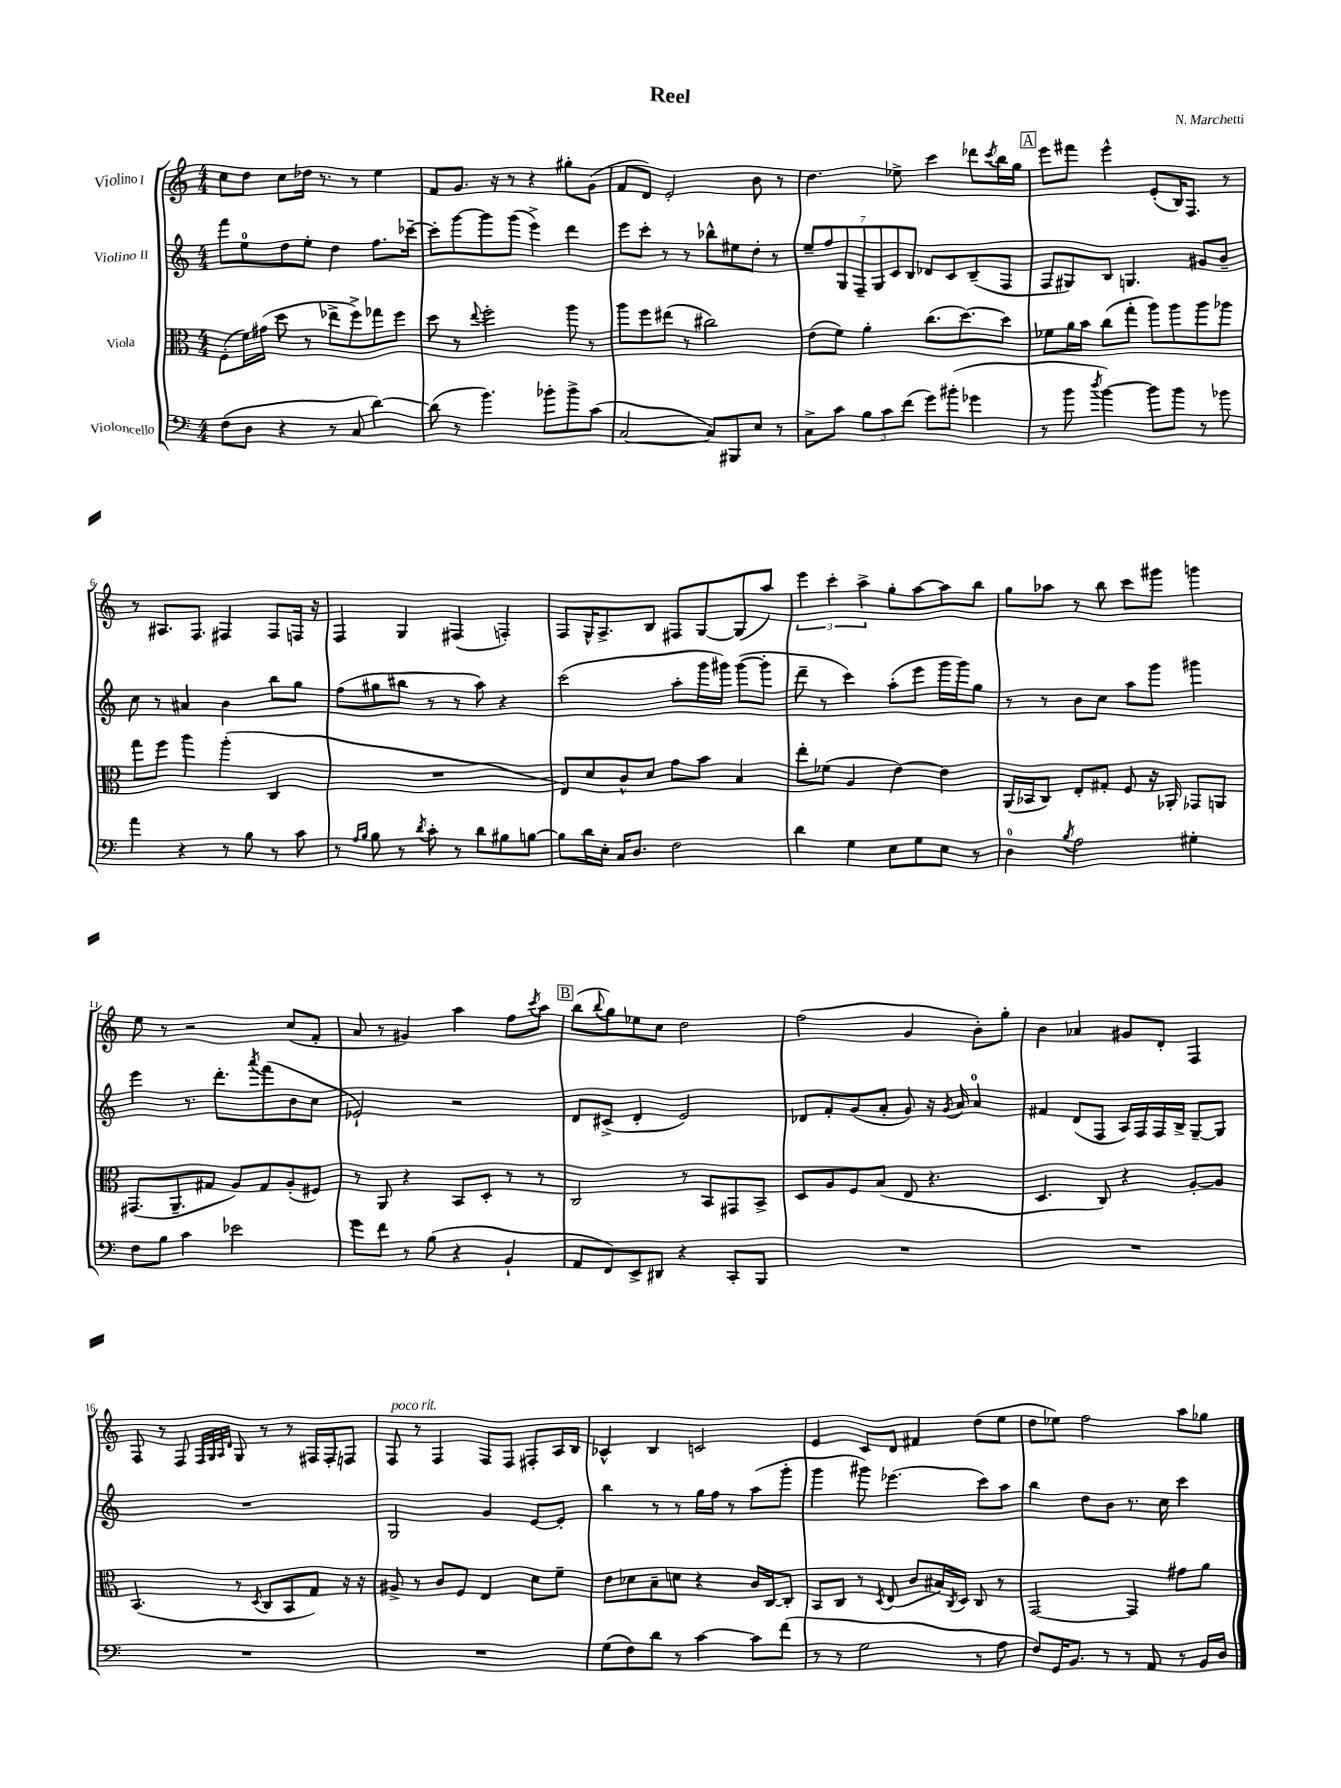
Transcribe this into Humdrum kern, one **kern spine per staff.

**kern	**kern	**kern	**kern
*staff4	*staff3	*staff2	*staff1
*clefF4	*clefC3	*clefG2	*clefG2
*k[]	*k[]	*k[]	*k[]
*M4/4	*M4/4	*M4/4	*M4/4
(8F	(8F'	8fff	8cc
8D	16f)	8ee	8dd
.	(16g#	.	.
4r	8dd	8dd	8cc
.	8r	8ee'	16dd-
.	.	.	8.r
8r	8ee-^	4dd	.
8C	8ff^)	.	8r
[4d)	8gg-	8.ff	4ee
.	8ff	.	.
.	.	[16ccc-~	.
=	=	=	=
(8d]	8dd	8ccc-']	8f
8r	8r	[8ggg	8.g
.	8qqee	.	.
4.b)	2ff'	8ggg]	.
.	.	.	16r
.	.	(8ggg	8r
.	.	4eee^)	4r
8b-'	.	.	.
8b-^	8aa	4ddd	8gg#'
(8c	8r	.	(8g
=	=	=	=
[2C	8aa	8eee	8f
.	8ff	8ccc'	8d)
.	(8ee#	8r	2e'
.	8r	8r	.
8C])	2cc#)	8bb-^^	.
8BBB#	.	8ee#	.
8E	.	8dd'	8b
8r	.	8r	8r
=	=	=	=
8C^	(8e	14ee~	4.dd
.	.	14ff	.
8c	8f)	.	.
.	.	14G	.
.	.	14F~	.
12B	4a'	.	.
.	.	14G	.
12c	.	.	.
.	.	14c	.
.	.	.	8ee-^
(12f	.	.	.
.	.	14B	.
8g)	(8.cc	8d-	4ccc
(8b#'	.	8c	.
.	[8.dd)	.	.
4g-	.	(8B~	8ddd-
.	.	.	8qccc
.	8dd]	8F	16bb
.	.	.	16gg
=	=	=	=
8r	8f-	8F	8eee
8b	16a	8G#)	8fff#
.	16b	.	.
8qdd	.	.	.
[4b)	(8cc	8B	4eee^^
.	8gg'	4.G	.
8b]	8aa)	.	(8e'
8b	8aa	.	16B)
.	.	.	8.F
8r	8aa	8g#	.
8b-	8aa-	8b~	8r
=	=	=	=
4a	8gg	8cc	8r
.	8ff	8r	8.A#
4r	4aa	4a#	.
.	.	.	8.F
8r	(4aa'	4b	4F#
8B	.	.	.
8r	4C	8bb	8F#
8c	.	8gg	16F
.	.	.	16r
=	=	=	=
8r	1r	(8ff	4F
16qqA	.	.	.
16qqB	.	.	.
8B	.	8gg#	.
8r	.	8bb#	4G
8qd	.	.	.
8c'	.	8r	.
8r	.	8r	(4F#
8d	.	8aa)	.
8B#	.	4r	4F')
[8B	.	.	.
=	=	=	=
8B]	8E)	(2ccc	8F
16d	8d	.	16G^^
16E'	.	.	8.A^
16C	8c^^	.	.
8.D	.	.	.
.	8d	.	8B
2F	8g	8aa'	8F#
.	8b	16ggg	[8G
.	.	16ggg#)	.
.	4B	([8ggg#	(8G]
.	.	8ggg#']	8aa)
=	=	=	=
4d	8ee'	8ddd~	6eee
.	(8f-	8r	.
.	.	.	6ccc'
4G	4A	4ccc)	.
.	.	.	6aa^
8E	[4e)	(8aa'	8gg'
8G	.	8eee	[8aa
8E	4e]	16ggg	8aa]
.	.	16ggg)	.
8r	.	8gg	8bb
=	=	=	=
4D	(16AA	8r	8gg
.	16BB-	.	.
.	8C)	8r	8aa-
8qB	.	.	.
2A	8E'	8b	8r
.	8G#'	8cc	8bb
.	8F	8aa	8ccc
.	16r	8ggg	8ggg#
.	16AA-'	.	.
4G#'	8GG-	4ggg#	4ggg
.	8AA	.	.
=	=	=	=
8F	(8.GG#	4eee	8ee
8B	.	.	8r
.	8.AA~	.	.
4c	.	8.r	2r
.	8G#	.	.
.	.	8.ddd'	.
2e-	8A)	.	.
.	.	8qaaa	.
.	8G#	(8fff	.
.	(8A'	8b	(8cc
.	8F#)	8cc	8f'
=	=	=	=
8g	8r	2e-`)	8a
8f	8AA	.	8r
8r	4r	.	4g#)
(8B	.	.	.
4r	8BB	2r	4aa
.	8D'	.	.
4BB`	8r	.	8ff
.	.	.	8qccc
.	8r	.	8aa
=	=	=	=
8AA	2C	8d	(8bb
.	.	.	8qqbb
8FF)	.	(8c#^	8gg)
8EE^	.	4d'	8ee-
8DD#	.	.	8cc
4r	8r	2e)	2dd
.	8BB	.	.
8CC'	8GG#	.	.
8BBB	8BB^	.	.
=	=	=	=
1r	8D	8d-	(2ff
.	8A	8f'	.
.	8F	(8g	.
.	(8B	8a'	.
.	8E	8g)	4g
.	4.r	16r	.
.	.	8qg	.
.	.	16a	.
.	.	4a	8b')
.	.	.	8gg'
=	=	=	=
1r	4.D	4f#	4b
.	.	(8d	4a-
.	8C)	8F	.
.	4r	16A)	8g#
.	.	16F	.
.	.	16F	8d'
.	.	16B^	.
.	[8A'	[8G~	4F
.	8A]	8G]	.
=	=	=	=
1r	(4.BB	1r	8F
.	.	.	8r
.	.	.	8F
.	.	.	32qqF
.	.	.	32qqG
.	.	.	32qqA
.	.	.	32qqd
.	8r	.	8G
.	8qD	.	.
.	8C	.	8r
.	8BB	.	8r
.	8G)	.	16F#
.	.	.	16F#'
.	16r	.	8F
.	16r	.	.
=	=	=	=
1r	8A#^	2G	8F
.	8r	.	8r
.	8c	.	4F
.	8F	.	.
.	4E	4g	8F
.	.	.	8F
.	8d	[8e	8F#'
.	8f~	8e']	16A
.	.	.	16B
=	=	=	=
(8G	8e	4bb	4c-^^
8F)	8d-	.	.
8d	8B~	8r	4B
8r	8d	8r	.
[4c	4r	16gg	2c
.	.	16ff	.
.	.	8r	.
8c]	16c	(8aa	.
.	[16C	.	.
(8f	8C']	8ggg'	.
=	=	=	=
8r	8BB	4ggg	4e
8r	8C	.	.
2G	8r	8ggg#)	8c
.	8qD	.	.
.	(8E	(4.eee-	8d
.	8c	.	4f#
.	16B#)	.	.
.	8qC	.	.
.	16D	.	.
8r	8C	8ccc)	(8dd
8A	8r	8aa	8ee
=	=	=	=
8F)	[2GG	4bb	8dd
16GG	.	.	8ee-)
8.BB	.	.	.
.	.	8dd	2ff
8r	.	8b	.
8r	4GG]	8.r	.
8AA	.	.	.
.	.	16cc	.
8r	8g#	4ccc	8aa
16BB	8a	.	8gg-
16D	.	.	.
==	==	==	==
*-	*-	*-	*-
